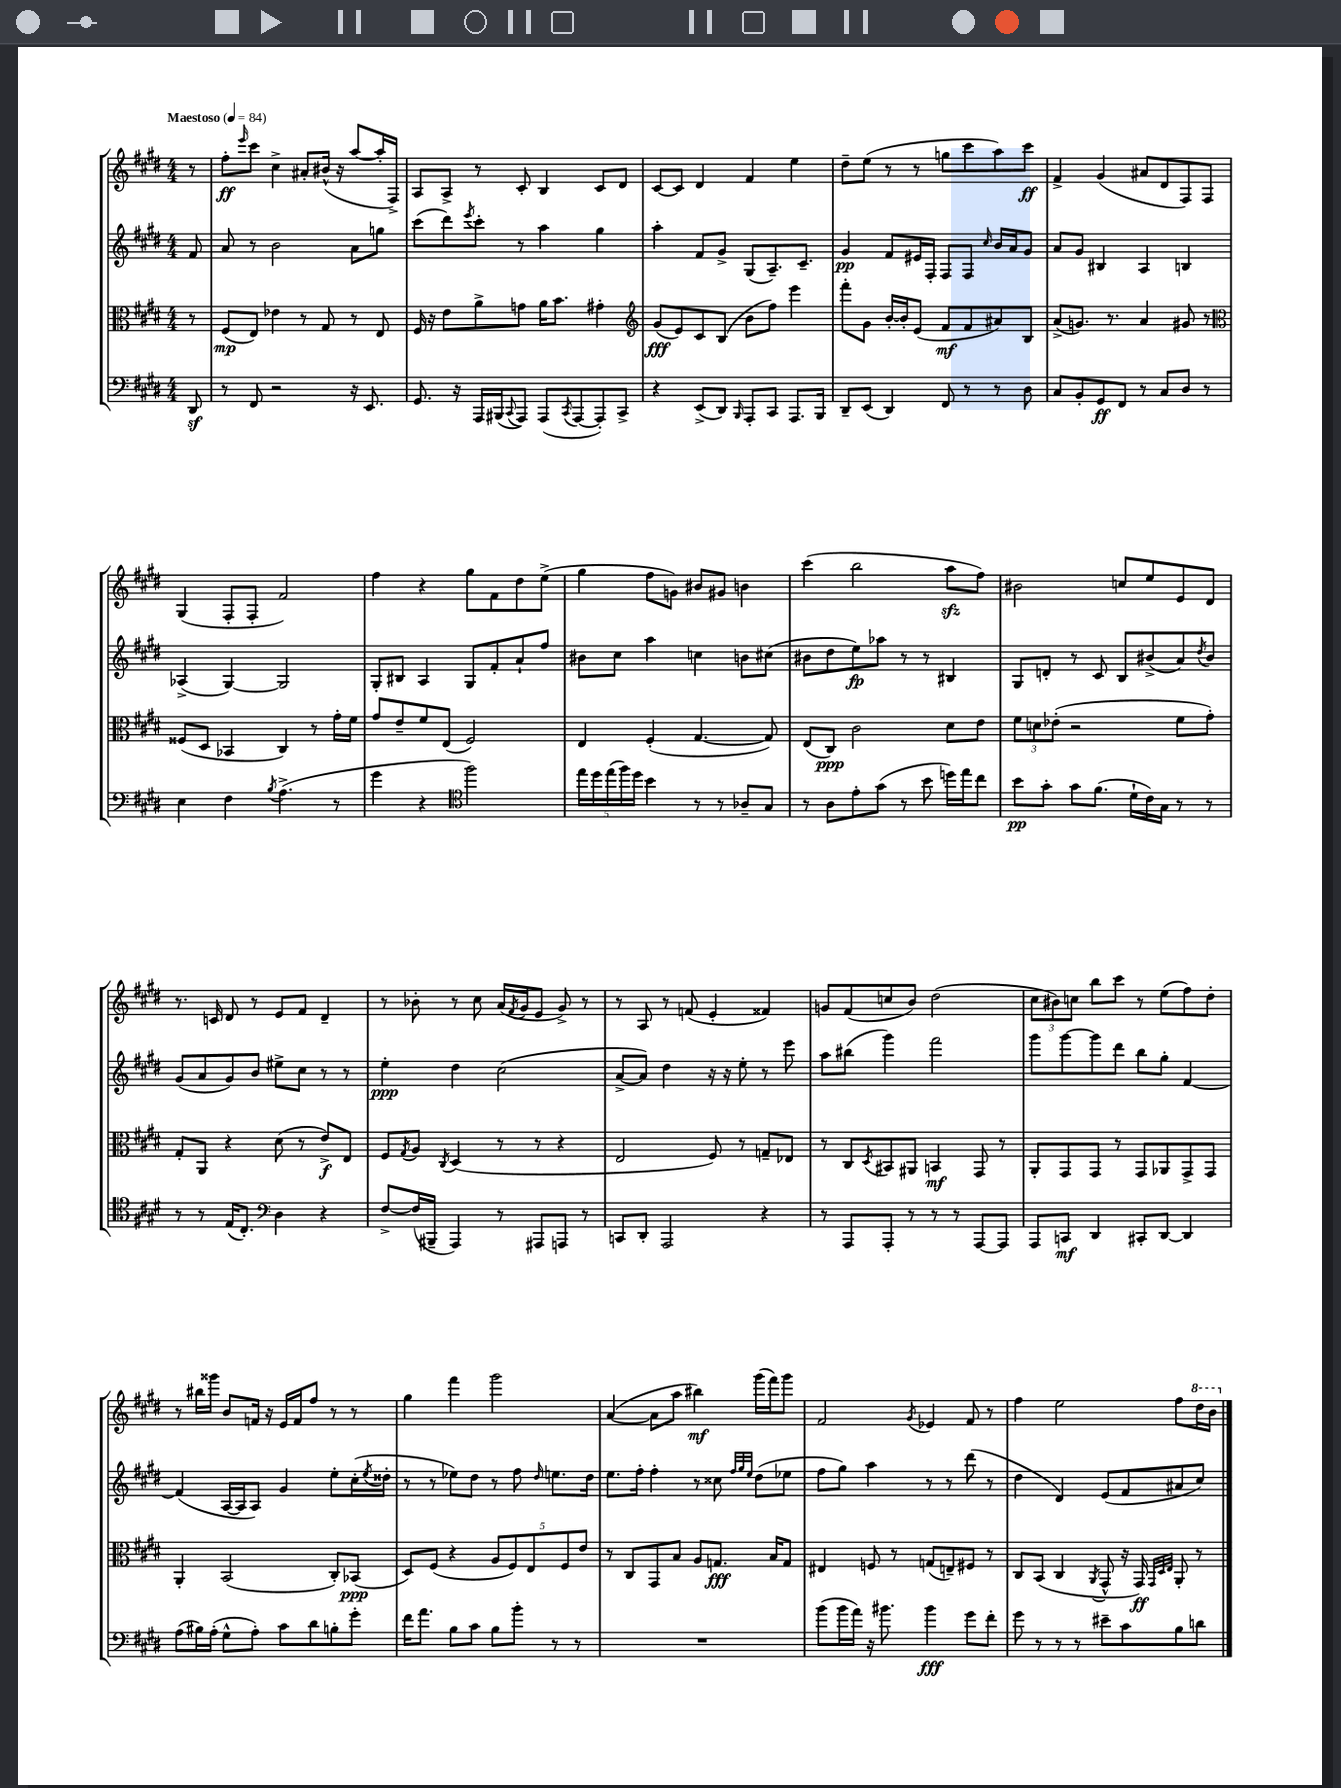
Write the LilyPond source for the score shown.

<<
\new StaffGroup <<
\new Staff = "s0" {
    \clef treble \key e \major \numericTimeSignature \time 4/4 \partial 8 \tempo "Maestoso" 4 = 84
    r8 |
    fis''8-.\ff \grace { e'''16 } cis'''8 cis''4-> ais'8-. bis'16-^( r16 a''8~ a''16-. fis16->) |
    a8 a8-> r8 cis'8-. b4 cis'8 dis'8 |
    cis'8~ cis'8 dis'4 fis'4 e''4 |
    dis''8-- e''8( r8 r8 g''8 cis'''8 a''8) cis'''8\ff |
    fis'4-> gis'4( ais'8 dis'8 fis8) fis8 |
    gis4( fis8-. fis8-. fis'2) |
    fis''4 r4 gis''8 fis'8 dis''8 e''8->( |
    gis''4 fis''8 g'8) bis'8 gis'8 b'4 |
    cis'''4( b''2 a''8\sfz fis''8) |
    bis'2 c''8 e''8 e'8 dis'8 |
    r8. c'16 dis'8 r8 e'8 fis'8 dis'4-- |
    r8 bes'8-. r8 cis''8 a'16( \acciaccatura { fis'8 } gis'16 e'8 gis'8->) r8 |
    r8 a8 r8 f'8( e'4-. fisis'4) |
    g'8 fis'8( c''8 b'8) dis''2( |
    \tuplet 3/2 { cis''8 bis'8) c''8 } b''8 cis'''8 r8 e''8( fis''8) dis''8-. |
    r8 bis''16 gisis'''16 b'8 f'16 r16 e'16 f'16 fis''8 r8 r8 |
    gis''4 fis'''4 gis'''2 |
    a'4~( a'8 a''8 bis''4\mf) gis'''16( fis'''16) gis'''8 |
    fis'2 \acciaccatura { gis'8 } ees'4 fis'8 r8 |
    fis''4 e''2 fis''8 \ottava #1 dis'''16 b''16 \ottava #0 \bar "|." |
}
\new Staff = "s1" {
    \clef treble \key e \major \numericTimeSignature \time 4/4 \partial 8
    fis'8 |
    a'8 r8 b'2 a'8 g''8 |
    cis'''8( dis'''8) \acciaccatura { e'''8 } cis'''8-. r8 a''4 gis''4 |
    a''4-. fis'8 gis'8-> gis8( a8.--) cis'8.-- |
    gis'4\pp fis'8 eis'16 fis16-. fis8 fis8 \grace { cis''16 } b'16 a'16 gis'8 |
    a'8 gis'8 bis4 a4 b4 |
    aes4->( gis4~) gis2 |
    gis8-. bis8 a4 gis8 fis'8-. a'8-! fis''8 |
    bis'8 cis''8 a''4 c''4 b'8 cis''8( |
    bis'8 dis''8 e''8\fp) aes''8 r8 r8 bis4 |
    gis8 d'8-. r8 cis'8 b8 bis'8->( a'8) \acciaccatura { dis''8 } bis'8 |
    gis'8( a'8 gis'8) b'8 eis''8-> cis''8 r8 r8 |
    e''4-.\ppp dis''4 cis''2( |
    a'8~-> a'8) dis''4 r16 r16 e''8-. r8 e'''8 |
    a''8 bis''8( gis'''4) fis'''2 |
    gis'''8 gis'''8~ gis'''8 dis'''8 b''8 gis''8-. fis'4~ |
    fis'4( a16~ a16 a8) gis'4 e''8-. cis''16-.( \acciaccatura { e''8 } disis''16-. |
    r8 r8 ees''8) dis''8 r8 fis''8 \grace { dis''16 } e''8. dis''16 |
    e''8. fis''16-. fis''4-. r8 cisis''8 \grace { fis''32 gis''32 e''32 } dis''8( ees''8 |
    fis''8 gis''8) a''4 r8 r8 dis'''8( r8 |
    dis''4 dis'4) e'8( fis'8 ais'8 cis''8) \bar "|." |
}
\new Staff = "s2" {
    \clef alto \key e \major \numericTimeSignature \time 4/4 \partial 8
    r8 |
    fis8\mp( e8) ees'4 r8 gis8 r8 e8 |
    fis16 r16 e'8 a'8-> g'8 a'16 b'8. gis'4-. |
    \clef treble gis'8\fff( e'8) cis'8 b8( b'8 fis''8) e'''4 |
    fis'''8-. gis'8 b'16~-. b'16-. e'8( fis'8\mf fis'8 ais'8) b8 |
    a'8->( g'8.) r8. a'4 gis'8 r8 |
    \clef alto fisis8( dis8 bes,4 cis4) r8 gis'16-. fis'16 |
    gis'8 e'8-- fis'8 e8( fis2) |
    e4 fis4-.( gis4.~ gis8) |
    e8( cis8\ppp) cis'2 dis'8 e'8 |
    \tuplet 3/2 { fis'8 d'8 ees'8-.( } r2 fis'8 gis'8-.) |
    gis8-. a,8 r4 dis'8( r8 e'8->\f) e8 |
    fis8 \acciaccatura { gis8 } a8 \acciaccatura { cis8 } dis4( r8 r8 r4 |
    e2 fis8) r8 g8-- ees8 |
    r8 cis8 \acciaccatura { dis8 } bis,8 ais,8 b,4\mf gis,8 r8 |
    a,8-. gis,8 gis,8 r8 gis,8 aes,8 gis,8-> gis,8 |
    a,4-. b,2( cis8-.) bes,8\ppp( |
    dis8) fis8( r4 \tuplet 5/4 { a8 fis8) e8 fis8 e'8 } |
    r8 cis8 gis,8 b8 a8 g8.\fff b16 g8 |
    eis4 f8 r8 g8( e8--) fis8 r8 |
    cis8 b,8( cis4 \acciaccatura { a,8 } gis,8-^ r16 gis,16\ff) \grace { gis,32 dis32 e32 } a,8-. r8 \bar "|." |
}
\new Staff = "s3" {
    \clef bass \key e \major \numericTimeSignature \time 4/4 \partial 8
    dis,8\sf |
    r8 fis,8 r2 r16 e,8. |
    gis,8. r16 a,,16 bis,,16( \appoggiatura { cis,8 } a,,8) a,,8( \acciaccatura { cis,8 } a,,8~ a,,8-.) cis,8-> |
    r4 e,8->( dis,8) \grace { b,,16 } a,,8-. cis,8 a,,8. b,,16 |
    dis,8-- e,8( dis,4) fis,8 r8 r8 dis8 |
    cis8 b,8-. gis,8\ff fis,8 r8 cis8 dis8 r8 |
    e4 fis4 \acciaccatura { b8 } a4.->( r8 |
    gis'4 r4 \clef tenor fis''2) |
    \tuplet 5/4 { e''16 dis''16 e''16( fis''16) dis''16 } b'4 r8 r8 aes8-- gis8 |
    r8 a8 e'8-. gis'8( r8 b'8 d''16) e''16 cis''8 |
    b'8\pp gis'8-. gis'8 fis'8.( dis'16-! cis'16) gis16 r8 r8 |
    r8 r8 e16( cis8.-.) \clef bass dis4 r4 |
    fis8~-> fis16( bis,,16-- a,,4) r8 ais,,8 a,,8 r8 |
    c,8 dis,8-. a,,2 r4 |
    r8 a,,8 a,,8-. r8 r8 r8 a,,8~ a,,8 |
    a,,8 c,8\mf dis,4 cis,8-. dis,8~ dis,4 |
    a8( bis16) a16-.( gis8-^ a8-.) cis'8 dis'8 b8-. gis'8-. |
    fis'16 a'8. b8 cis'8 b8 b'8-. r8 r8 |
    R1 |
    b'8( b'16 a'16) r16 bis'8. bis'4\fff gis'8 fis'8-. |
    gis'8 r8 r8 r8 eis'8-- cis'8 b8 d'8 \bar "|." |
}
>>
>>
\layout { \context { \Score \remove "Bar_number_engraver" } }
